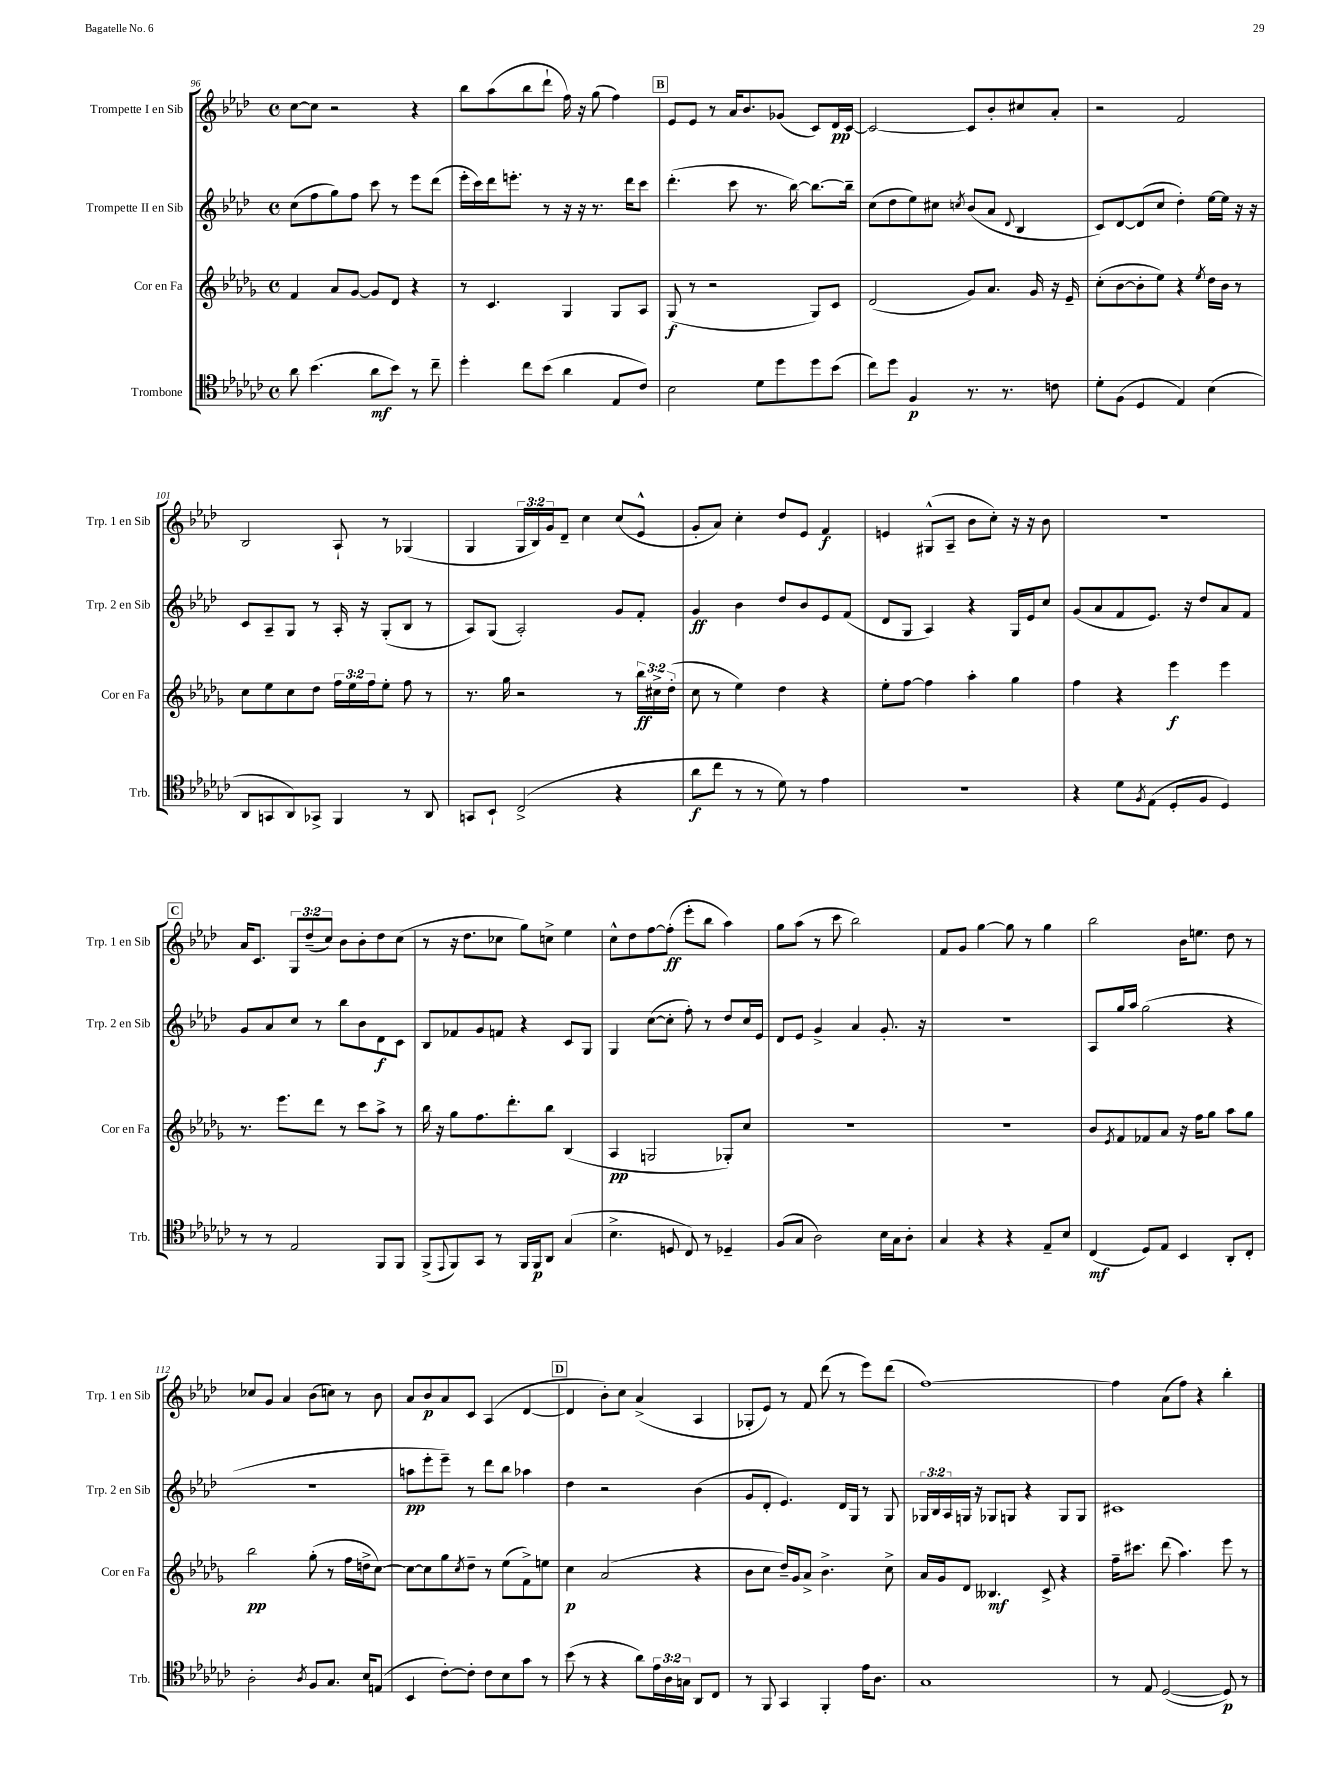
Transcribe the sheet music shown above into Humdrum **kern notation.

**kern	**kern	**kern	**kern
*staff4	*staff3	*staff2	*staff1
*clefC4	*clefG2	*clefG2	*clefG2
*k[b-e-a-d-g-c-]	*k[b-e-a-d-g-]	*k[b-e-a-d-]	*k[b-e-a-d-]
*M4/4	*M4/4	*M4/4	*M4/4
*met(c)	*met(c)	*met(c)	*met(c)
8a-\	4f/	(8cc\L	[8cc\L
(4.b-\	.	8ff\	8cc\]J
.	8a-/L	8gg\)	2r
.	[8g-/J	8ff\J	.
8a-\L	8g-/]L	8ccc\	.
8b-\J)	8d-/J	8r	.
8r	4r	8eee-\L	4r
8cc-~\	.	(8ddd-\J	.
=	=	=	=
4dd-'\	8r	16eee-'\LL	8bb-\L
.	.	16ccc\)	.
.	4.c/	16ddd-\J	(8aa-\
.	.	8.eee'\J	.
8cc-\L	.	.	8bb-\
(8b-\J	.	8r	8ddd-`\J
4a-\	4G-/	16r	16ff\)
.	.	16r	16r
.	.	8.r	(8gg\
8E-/L	8G-/L	.	4ff\)
.	.	16ddd-\LK	.
8c-/J)	8A-/J	8ccc\J	.
=	=	=	=
2B-\	(8G-/	(4.ddd-'\	8e-/L
.	8r	.	8e-/J
.	2r	.	8r
.	.	8ccc\	16a-/LK
.	.	.	8.b-/
8d-\L	.	8.r	.
8dd-\	.	.	(8g-/J
.	.	[16bb-\)	.
8dd-\	8G-/L)	8.bb-\_L	8c/L)
(8b-\J	8c/J	.	16d-/L
.	.	16bb-~\]Jk	[16c/JJ
=	=	=	=
8cc-\L)	(2d-/	(8cc\L	2c/_
8dd-\J	.	8dd-\	.
4F/	.	8ee-\)	.
.	.	8cc#\J	.
.	.	8qcc/	.
8.r	8g-/L)	(8b-/L	8c/]L
.	8.a-/J	8a-/J	8b-'/
8.r	.	.	.
.	.	8qqd-/	.
.	.	4B-/	8cc#/
.	16g-/	.	.
8c\	16r	.	8a-'/J
.	16e-~/	.	.
=	=	=	=
8d-'\L	(8cc'\L	8c/L)	2r
(8F\J	[8b-\	[8d-/	.
4D-/	8b-'\]	(8d-/]	.
.	8ee-\J)	8cc/J	.
4E-/)	4r	4dd-'\)	2f/
.	8qee-/	.	.
(4B-\	16dd-\LL	[16ee-\LL	.
.	16b-\JJ	16ee-\]JJ	.
.	8r	16r	.
.	.	16r	.
=	=	=	=
8AA-/L	8cc\L	8c/L	2B-/
8GG/	8ee-\	8A-~/	.
8AA-/)	8cc\	8G/J	.
8GG-^/J	8dd-\J	8r	.
4FF/	24ff\LL	16A-'/	8A-`/
.	24ee-\	.	.
.	.	16r	.
.	24ff\J	.	.
.	8ee-'\J	(8G'/L	8r
8r	8ff\	8B-/J	(4G-/
8AA-/	8r	8r	.
=	=	=	=
8GG/L	8.r	8A-/L)	4G/
8BB-`/J	.	(8G/J	.
.	16gg-\	.	.
(2C-^/	2r	2A-'/)	24G/LL
.	.	.	24B-/)
.	.	.	24g/J
.	.	.	8d-~/J
.	.	.	4cc\
4r	8r	8g/L	(8cc/L
.	24bb-\LL	8f'/J	8e-^^/J
.	24cc#^\	.	.
.	(24dd-'\JJ	.	.
=	=	=	=
8a-\L	8cc\	4g/	8g'/L
8cc-\J	8r	.	8a-/J)
8r	4ee-\)	4b-\	4cc'\
8r	.	.	.
8d-\)	4dd-\	8dd-/L	8dd-/L
8r	.	8b-/	8e-/J
4e-\	4r	8e-/	4f/
.	.	(8f/J	.
=	=	=	=
1r	8ee-'\L	8d-/L	4e/
.	[8ff\J	8G/J	.
.	4ff\]	4A-/)	(8G#^^/L
.	.	.	8A-~/J
.	4aa-'\	4r	8b-\L
.	.	.	8cc'\J)
.	4gg-\	16G/LL	16r
.	.	16e-/J	16r
.	.	8cc/J	8b-\
=	=	=	=
4r	4ff\	(8g/L	1r
.	.	8a-/	.
8d-\L	4r	8f/	.
8qF/	.	.	.
(8E-\J	.	8.e-/J)	.
8D-'/L	4eee-\	.	.
.	.	16r	.
8F/J	.	8dd-/L	.
4D-/)	4eee-\	8a-/	.
.	.	8f/J	.
=	=	=	=
8r	8.r	8g/L	16a-/LK
.	.	.	8.c/J
8r	.	8a-/	.
.	8.eee-\L	.	.
2E-/	.	8cc/J	12G/L
.	.	.	(12dd-~/
.	8ddd-\J	8r	.
.	.	.	12cc/J)
.	8r	8bb-\L	8b-\L
.	8ccc\L	8b-\	8b-'\
8FF/L	8aa-^\J	8d-\	8dd-\
8FF/J	8r	8c\J	(8cc\J
=	=	=	=
(8FF^/L	16bb-\	8B-/L	8r
.	16r	.	.
8qqEE-/	.	.	.
8FF/)	8gg-\L	8f-/	16r
.	.	.	8.dd-\L
8GG-/J	8.ff\	8g/	.
8r	.	8f/J	8cc-\J
.	8.ddd-'\	.	.
16FF/LL	.	4r	8gg\L)
16FF/J	.	.	.
8AA-/J	8bb-\J	.	8cc^\J
(4G-/	(4B-/	8c/L	4ee-\
.	.	8G/J	.
=	=	=	=
4.B-^\	4A-/	4G/	8cc^^\L
.	.	.	8dd-\
.	2G/	([8cc\L	[8ff\
8D/	.	8cc'\]J	(8ff'\]J
8C-/)	.	8ff'\)	8eee-'\L
8r	.	8r	8bb-\J
4D-~/	8G-'/L)	8dd-/L	4aa-\)
.	8cc/J	16cc/L	.
.	.	16e-/JJ	.
=	=	=	=
(8F/L	1r	8d-/L	8gg\L
8G-/J	.	8e-/J	(8aa-\J
2A-\)	.	4g^/	8r
.	.	.	8ccc\
.	.	4a-/	2bb-\)
16B-\LL	.	8.g'/	.
16G-\J	.	.	.
8A-'\J	.	.	.
.	.	16r	.
=	=	=	=
4G-/	1r	1r	8f/L
.	.	.	8g/J
4r	.	.	[4gg\
4r	.	.	8gg\]
.	.	.	8r
8E-~/L	.	.	4gg\
8B-/J	.	.	.
=	=	=	=
(4C-/	8b-/L	8A-/L	2bb-\
.	8qe-/	.	.
.	8f/	16gg/L	.
.	.	16aa-/JJ	.
8D-/L)	8f-/	(2gg\	.
8E-/J	8a-/J	.	.
4BB-/	16r	.	16b-\LK
.	16ff\LK	.	8.ee\J
.	8gg-\J	.	.
8AA-'/L	8aa-\L	4r	8dd-\
8C-'/J	8gg-\J	.	8r
=	=	=	=
2A-'\	2bb-\	1r	8cc-/L
.	.	.	8g/J
.	.	.	4a-/
8qA-/	.	.	.
8F/L	(8gg-'\	.	(8b-\L
8.G-/J	8r	.	8cc\J)
.	16ff\LL	.	8r
16B-/LK	16dd^\J	.	.
(8E/J	[8cc\J)	.	8b-\
=	=	=	=
4BB-/	8cc\_L	8aa\L	8a-/L
.	8cc\]	8eee-'\	8b-/
[8c-'\L)	8gg-\	8eee-~\J)	8a-/
.	8qcc/	.	.
8c-'\]J	8dd-~\J	8r	8c/J
8c-\L	8r	8ddd-\L	(4A-/
8B-\	(8ee-\L	8bb-\J	.
8g-\J	8f^\)	4aa-\	[4d-/
8r	8ee\J	.	.
=	=	=	=
(8b-\	4cc\	4dd-\	4d-/]
8r	.	.	.
4r	(2a-/	2r	8b-'\L)
.	.	.	8cc\J
8a-\L)	.	.	(4a-^/
24e-\L	.	.	.
24A-\	.	.	.
24G\JJ	.	.	.
8AA-/L	4r	(4b-\	4A-/
8C-/J	.	.	.
=	=	=	=
8r	8b-\L	8g/L	8G-'/L
8FF/	8cc\J	8d-'/J	8e-/J)
4GG-/	16dd-~/LL)	4.e-/)	8r
.	16g-/J	.	.
.	8a-^/J	.	8f/
4FF'/	4.b-^\	.	(8ddd-\
.	.	16d-/LL	8r
.	.	16G/JJ	.
16e-\LK	.	8r	8eee-\L)
8.A-\J	.	.	.
.	8cc^\	8G/	(8ddd-\J
=	=	=	=
1G-	16a-/LL	24G-/LL	[1ff)
.	.	24B-/	.
.	16g-/J	.	.
.	.	24A-/	.
.	8d-/J	16G/JJ	.
.	.	16r	.
.	4.B--/	8G-/L	.
.	.	8G/J	.
.	.	4r	.
.	8c^/	.	.
.	4r	8G/L	.
.	.	8G/J	.
=	=	=	=
8r	16ff~\LK	1c#	4ff\]
.	8.ccc#\J	.	.
8E-/	.	.	.
([2D-/	(8ddd-\	.	(8a-\L
.	4.aa-\)	.	8ff\J)
.	.	.	4r
8D-/])	8eee-\	.	4bb-'\
8r	8r	.	.
==	==	==	==
*-	*-	*-	*-
